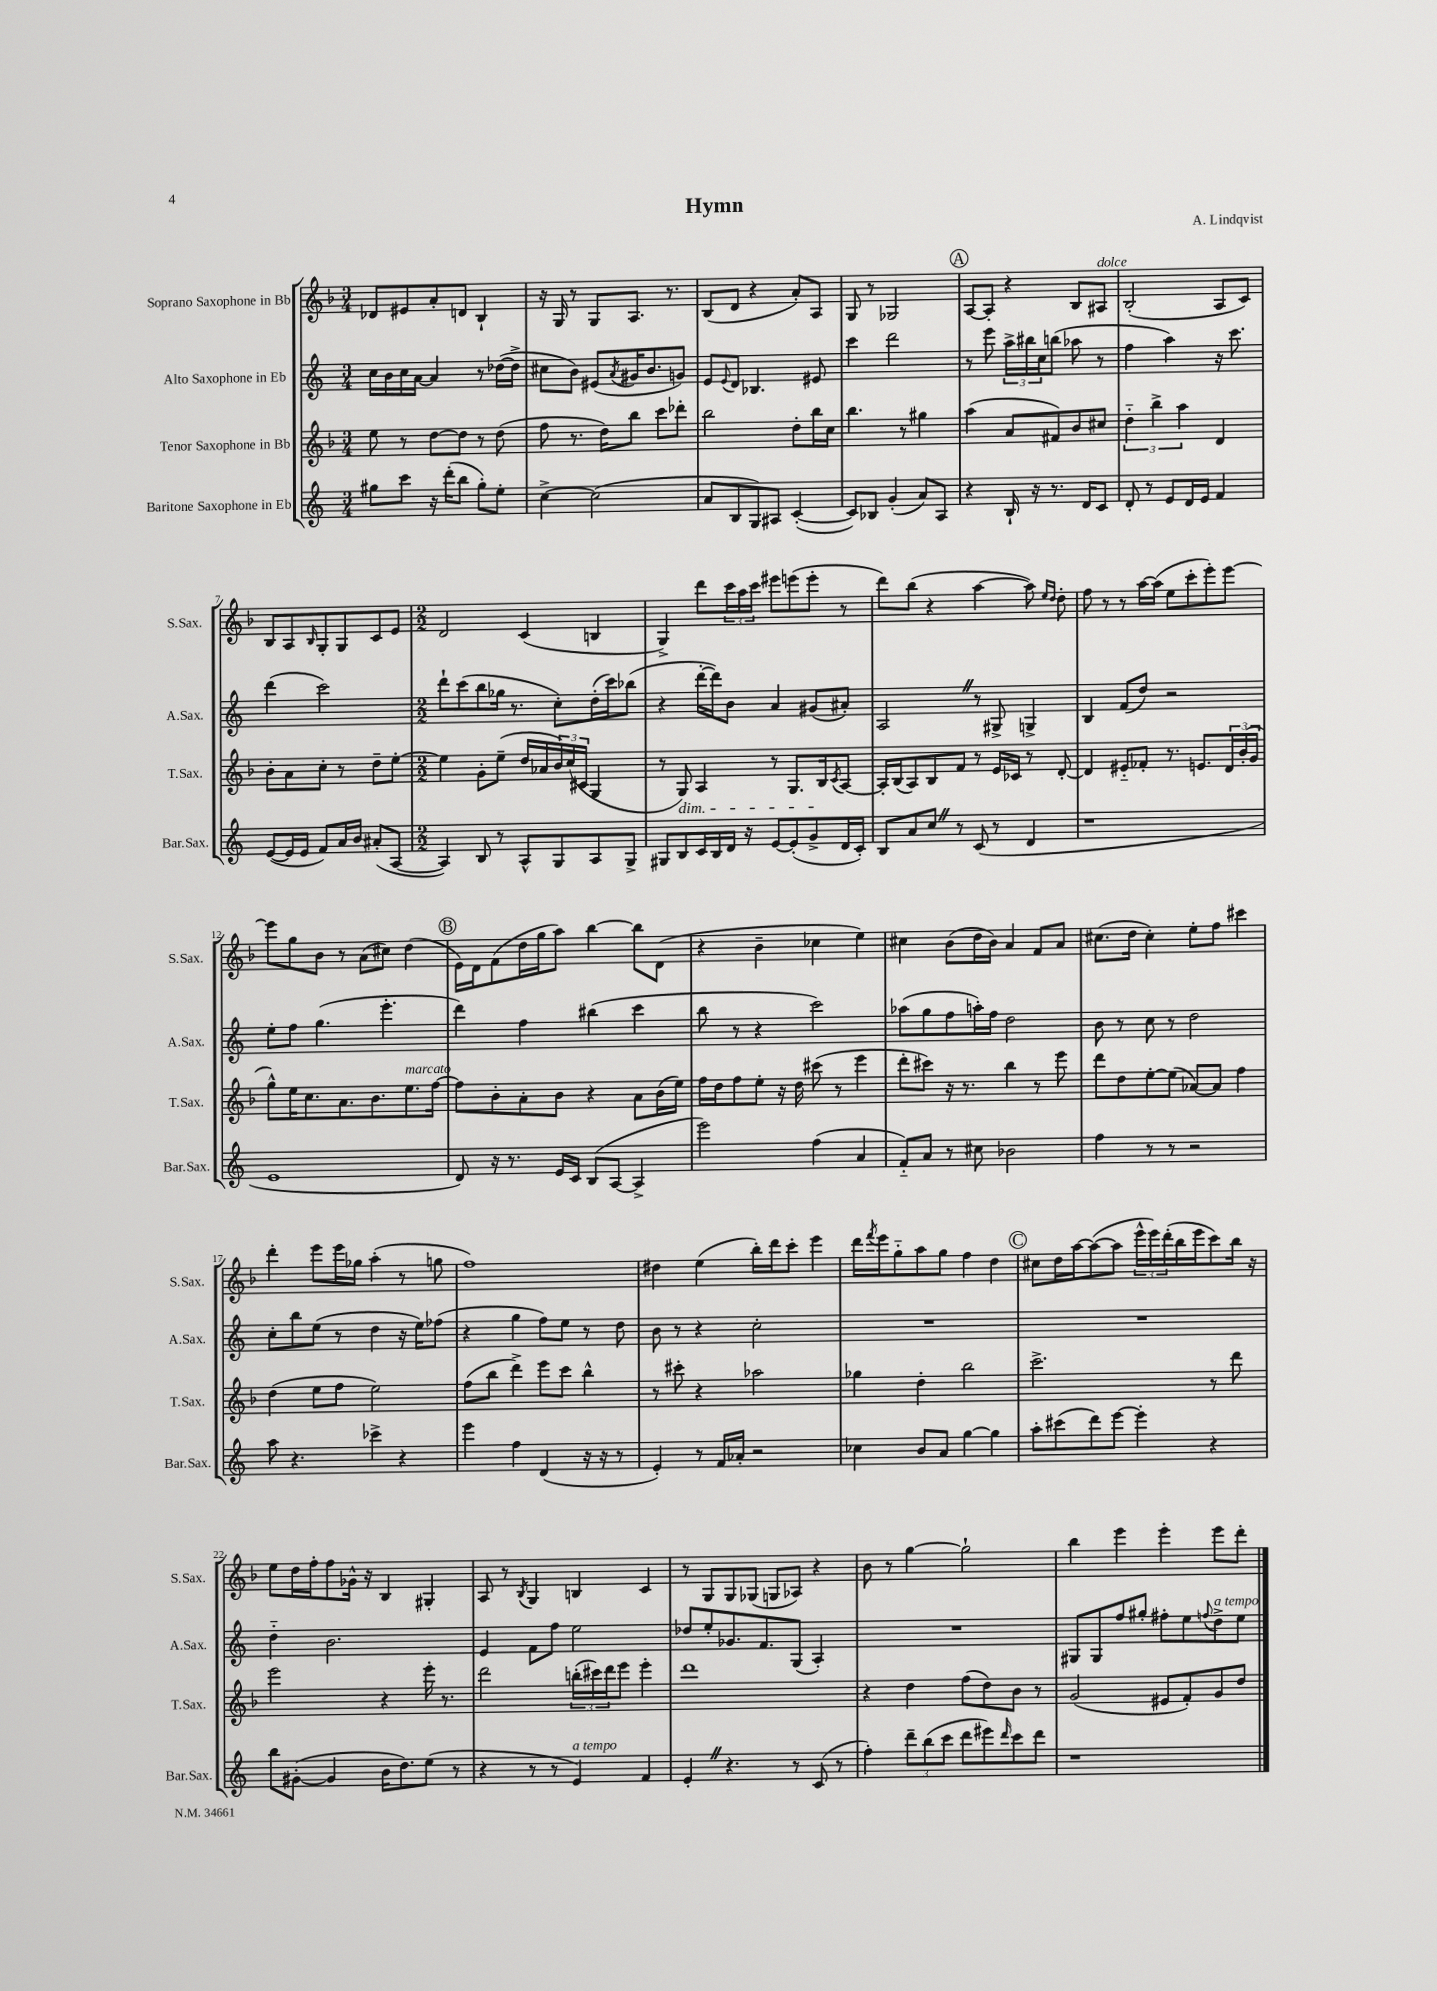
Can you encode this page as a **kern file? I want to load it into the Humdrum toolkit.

**kern	**kern	**kern	**kern
*staff4	*staff3	*staff2	*staff1
*clefG2	*clefG2	*clefG2	*clefG2
*k[]	*k[b-]	*k[]	*k[b-]
*M3/4	*M3/4	*M3/4	*M3/4
8gg#	8ee	16cc	8d-
.	.	16b	.
8ccc	8r	16cc	8e#
.	.	[16a	.
16r	[8dd	4a]	8a'
(16ddd'	.	.	.
8bb	8dd]	.	8d
8gg#')	8r	8r	4B-`
8ee'	(8dd	([16dd-	.
.	.	16dd-^]	.
=	=	=	=
[4cc^	8ff	8cc#	16r
.	.	.	16G
.	8.r	8b)	8r
(2cc]	.	(8e#	8G
.	16dd)	.	.
.	.	8qa	.
.	8bb-	16g#	8.A
.	.	8.b	.
.	8ccc	.	.
.	.	.	8.r
.	8ddd-'	8g)	.
=	=	=	=
8a	2bb-	8e	(8B-
.	.	8qqe	.
8B	.	8d	8d
8G)	.	4.B-	4r
8A#	.	.	.
([4c'	8dd'	.	8a')
.	16bb-	8e#	8A
.	16cc	.	.
=	=	=	=
8c])	4.bb-	4ccc	8G
8B-	.	.	8r
(4g'	.	2ddd	2G-
.	8r	.	.
8a)	4gg#	.	.
8A	.	.	.
=	=	=	=
4r	(4aa	8r	[8A
.	.	8eee	8A']
16B`	8a	24aa^	4r
.	.	24bb#	.
16r	.	.	.
.	.	24cc	.
8.r	8f#)	(8bb	.
.	8b-	8aa-	8B-
16d	.	.	.
8c	8cc#	8r	8A#
=	=	=	=
8d'	6dd'~	4ff	(2B-'
8r	.	.	.
.	6bb-^	.	.
8e	.	4aa)	.
.	6aa	.	.
16d	.	.	.
16e	.	.	.
4f	4d	16r	8A
.	.	8.ccc	.
.	.	.	8c)
=	=	=	=
([8e	8b-'	(4ddd	8B-
16e]	8a	.	8A
16e	.	.	.
.	.	.	16qqB-
8f)	8cc'	2ccc)	8G'
16a	8r	.	8G
16b	.	.	.
(8a#'	8dd~	.	8c
[8A	[8ee'	.	8e
=	=	=	=
*M2/2	*M2/2	*M2/2	*M2/2
4A])	4ee]	8ddd`	2d
.	.	(8ccc	.
8B	8g'	8bb	.
8r	(8ee~	16gg-	.
.	.	8.r	.
8A^^	16dd	.	(4c
.	16a-	.	.
8G	24b-)	8cc')	.
.	(24cc	.	.
.	24c#	.	.
8A	4G	(16dd'	4B
.	.	16ccc)	.
8G^	.	(8bb-	.
=	=	=	=
8G#	8r	4r	4G^)
8B	8G)	.	.
16c	4A	[16ddd'	8ddd
16B	.	16ddd])	.
16d	.	8b	24ccc
.	.	.	24aa
16r	.	.	.
.	.	.	24ccc
[8e	8r	4a	8eee#
(8e']	8.G	.	(8eee
8g^	.	(8g#	8eee'
.	16B-	.	.
.	8qc	.	.
16d	[8A	8a#')	8r
16c')	.	.	.
=	=	=	=
8B	16A']	2A	8ddd)
.	(16B-	.	.
8a	8A)	.	(8bb-
8cc	8B-	.	4r
8r	8f	.	.
(8c	8r	8r	[4aa
8r	16e	8G#^	.
.	16c-	.	.
4d	8r	4G^	8aa])
.	.	.	16qqee
.	.	.	16qqdd
.	[8d'	.	8dd'
=	=	=	=
1r	4d]	4B	8ff
.	.	.	8r
.	8e#'~	(8f	8r
.	8f-'	8dd)	[16aa
.	.	.	(16aa]
.	8.r	2r	8ee
.	.	.	8ccc'
.	8.e	.	.
.	.	.	8eee')
.	24d	.	[8eee
.	(24b-'	.	.
.	24g	.	.
=	=	=	=
1e	8gg^^)	8ee'	8eee]
.	16ee	8ff	8gg
.	8.cc	.	.
.	.	(4.gg	8b-
.	8.a	.	8r
.	.	.	(8a
.	8.b-	.	.
.	.	4.eee'	8cc#)
.	8.ee	.	(4dd
.	[16ff	.	.
=	=	=	=
8d)	8ff]	4ddd)	16e)
.	.	.	16d
16r	8b-'	.	(8f
8.r	.	.	.
.	8a'	4ff	16dd
.	.	.	16gg
16e	8b-	.	8aa)
16c	.	.	.
(8B	4r	(4bb#	[4bb-
[8A	.	.	.
4A^]	8a	4ccc	8bb-]
.	(16b-	.	(8d
.	16ee)	.	.
=	=	=	=
2eee)	16ff	8bb	4r
.	16dd	.	.
.	8ff	8r	.
.	8ee'	4r	4b-~
.	16r	.	.
.	16dd	.	.
(4ff	(8ccc#	2ccc)	4cc-
.	8r	.	.
4a	4eee	.	4ee)
=	=	=	=
8f'~)	8ddd'	(8aa-	4cc#
8a	8ccc#)	8gg	.
8r	16r	8ff	(8b-
.	8.r	.	.
8cc#	.	16aa')	16dd
.	.	16ff	16b-)
2b-	4bb-	2dd	4a
.	8r	.	8f
.	8eee	.	8a
=	=	=	=
4ff	8ddd	8b	(8.cc#
.	8dd	8r	.
.	.	.	16dd
8r	[8ee'	8cc	4cc#')
8r	(8ee]	8r	.
2r	[8a-)	2dd	8ee'
.	8a-]	.	8ff
.	4ff	.	4ccc#
=	=	=	=
8aa	(4dd	8cc'	4ddd'
4.r	.	8bb	.
.	8ee	(8ee	8eee
.	8ff	8r	16eee
.	.	.	16gg-
4ccc-^	2ee)	4dd	(4aa'
4r	.	16r	8r
.	.	16ee)	.
.	.	(8ff-	8gg
=	=	=	=
4eee	(8ff	4r	1ff)
.	8bb-	.	.
4ff	4ddd^)	4gg	.
(4d	8eee	8ff)	.
.	8ccc	8ee	.
16r	4bb-^^	8r	.
16r	.	.	.
8r	.	8dd	.
=	=	=	=
4e')	8r	8b	4dd#
.	8ccc#'	8r	.
8r	4r	4r	(4ee
16f	.	.	.
16a-'	.	.	.
2r	2aa-	2cc'	16bb-')
.	.	.	16ddd
.	.	.	8ccc'
.	.	.	4eee
=	=	=	=
4cc-	4gg-	1r	16ddd
.	.	.	8qfff
.	.	.	16eee
.	.	.	8gg'~
8b	4dd'	.	8aa
8a	.	.	8gg
[4gg	2bb-	.	4ff
4gg]	.	.	4dd
=	=	=	=
8aa'	2.ccc^	1r	8cc#
(8ccc#	.	.	16dd
.	.	.	[16aa
8ddd)	.	.	(8aa_
[8eee	.	.	8aa]
4eee']	.	.	24eee^^
.	.	.	24eee)
.	.	.	(24ddd'
.	.	.	16bb-
.	.	.	16eee
4r	8r	.	8ccc)
.	8ddd	.	16bb-
.	.	.	16r
=	=	=	=
8bb	2eee	4dd'~	8ee
([8g#'	.	.	16dd
.	.	.	16ff'
4g#]	.	2.b	8ff
.	.	.	16g-^^
.	.	.	16r
16b	4r	.	4B-
8.dd)	.	.	.
(8ee	16eee'	.	4G#'
.	8.r	.	.
8r	.	.	.
=	=	=	=
4r	2ddd	4e	8A
.	.	.	8r
.	.	.	8qB-
8r	.	8f	4G
8r	.	8ff	.
4e)	(24bb'	2ee	4B
.	24ccc#)	.	.
.	24ddd	.	.
.	8eee	.	.
4f	4eee'	.	4c
=	=	=	=
4e'	1ddd	8dd-	8r
.	.	8ee'	8G
4.r	.	8.g-	8G
.	.	.	(8G-
.	.	8.f	.
.	.	.	8G
8r	.	(8G	8A-)
(8c	.	4A')	4r
8r	.	.	.
=	=	=	=
4ff')	4r	1r	8b-
.	.	.	8r
12ddd~	4dd	.	[4gg
(12bb	.	.	.
12ccc	.	.	.
8ddd	(8ff	.	2gg`]
8eee#)	8dd)	.	.
16qqddd	.	.	.
8ccc	8b-	.	.
8ddd	8r	.	.
=	=	=	=
1r	(2g	8G#	4bb-
.	.	8G#	.
.	.	8ff	4eee
.	.	8gg#'	.
.	8e#	8ff#'	4eee'
.	8f')	8ee	.
.	.	8qqff	.
.	8g	8dd^	8eee
.	8dd	8ee	8ddd'
==	==	==	==
*-	*-	*-	*-
